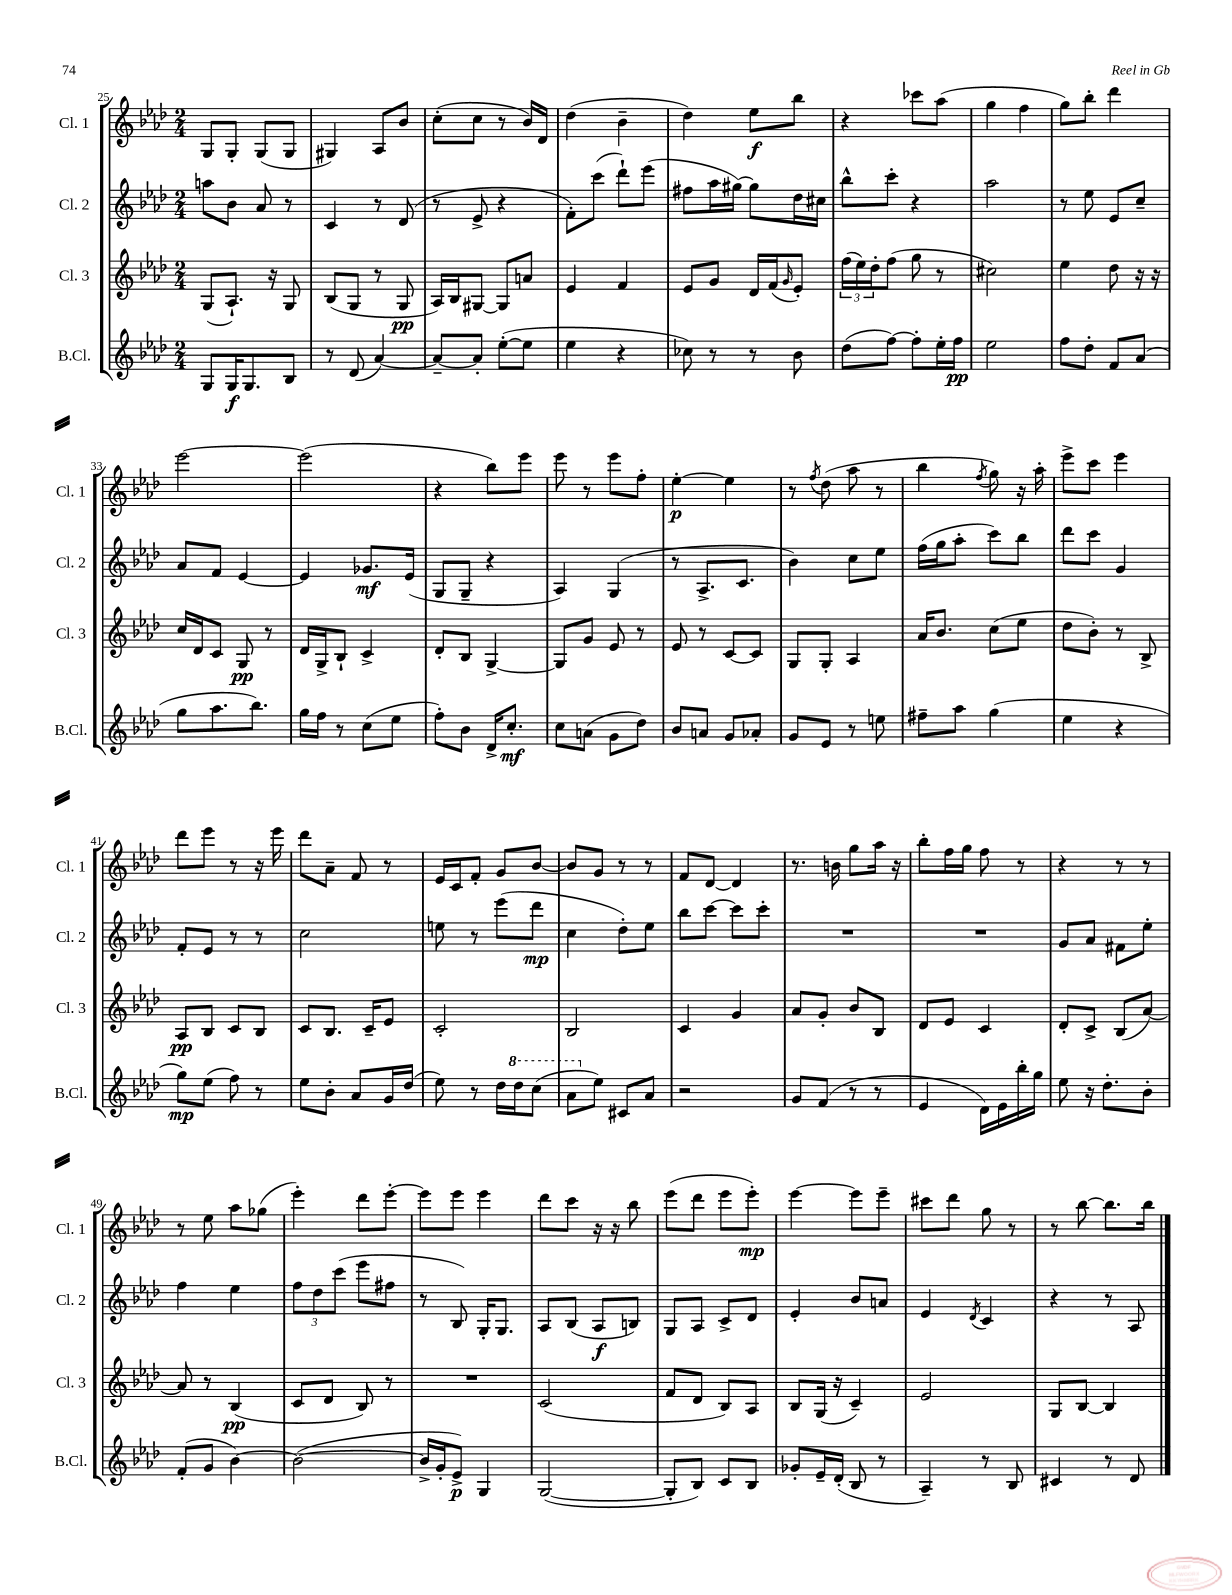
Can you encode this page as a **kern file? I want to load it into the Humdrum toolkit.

**kern	**dynam	**kern	**dynam	**kern	**dynam	**kern	**dynam
*part4	*part4	*part3	*part3	*part2	*part2	*part1	*part1
*staff4	*staff4	*staff3	*staff3	*staff2	*staff2	*staff1	*staff1
*I"B.Cl.	*	*I"Cl. 3	*	*I"Cl. 2	*	*I"Cl. 1	*
*I'B.Cl.	*	*I'Cl. 3	*	*I'Cl. 2	*	*I'Cl. 1	*
*clefG2	*	*clefG2	*	*clefG2	*	*clefG2	*
*k[b-e-a-d-]	*	*k[b-e-a-d-]	*	*k[b-e-a-d-]	*	*k[b-e-a-d-]	*
*M2/4	*	*M2/4	*	*M2/4	*	*M2/4	*
=25	=25	=25	=25	=25	=25	=25	=25
8G/L	.	(8G/L	.	8aan\L	.	8G/L	.
16G/K	f	8.A-`/J)	.	8b-\J	.	8G'/J	.
8.G/	.	.	.	.	.	.	.
.	.	.	.	8a-/	.	(8G/L	.
.	.	16r	.	.	.	.	.
8B-/J	.	8G/	.	8r	.	8G/J	.
=26	=26	=26	=26	=26	=26	=26	=26
8r	.	(8B-/L	.	4c/	.	4G#X/)	.
(8d-/	.	8G/J	.	.	.	.	.
[4a-/)	.	8r	.	8r	.	8A-/L	.
.	.	8G/	pp	(8d-/	.	8b-/J	.
=27	=27	=27	=27	=27	=27	=27	=27
8a-~/L_	.	16A-/LL)	.	8r	.	(8cc'\L	.
.	.	16B-/J	.	.	.	.	.
8a-'/J]	.	[8G#X/J	.	8e-^/	.	8cc\J	.
([8ee-'\L	.	8G#/L]	.	4r	.	8r	.
8ee-\J]	.	8an/J	.	.	.	16b-/LL)	.
.	.	.	.	.	.	16d-/JJ	.
=28	=28	=28	=28	=28	=28	=28	=28
4ee-\	.	4e-/	.	8f'\L)	.	(4dd-\	.
.	.	.	.	(8ccc\J	.	.	.
4r	.	4f/	.	8ddd-`\L)	.	4b-~\	.
.	.	.	.	(8eee-\J	.	.	.
=29	=29	=29	=29	=29	=29	=29	=29
8cc-X\)	.	8e-/L	.	8ff#X\L	.	4dd-\)	.
8r	.	8g/J	.	16aa-\L	.	.	.
.	.	.	.	[16gg#X\JJ)	.	.	.
8r	.	16d-/LL	.	8gg#\L]	.	8ee-\L	f
.	.	(16f/J	.	.	.	.	.
.	.	16qqg/	.	.	.	.	.
8b-\	.	8e-'/J)	.	16dd-\L	.	8bb-\J	.
.	.	.	.	16cc#X\JJ	.	.	.
=30	=30	=30	=30	=30	=30	=30	=30
(8dd-\L	.	(24ff\LL	.	8bb-^^\L	.	4r	.
.	.	24ee-\)	.	.	.	.	.
.	.	24dd-'\J	.	.	.	.	.
[8ff\J)	.	(8ff\J	.	8ccc'\J	.	.	.
8ff'\L]	.	8gg\	.	4r	.	8ccc-X\L	.
16ee-'\L	.	8r	.	.	.	(8aa-\J	.
16ff\JJ	pp	.	.	.	.	.	.
=31	=31	=31	=31	=31	=31	=31	=31
2ee-\	.	2cc#X\)	.	2aa-\	.	4gg\	.
.	.	.	.	.	.	4ff\	.
=32	=32	=32	=32	=32	=32	=32	=32
8ff\L	.	4ee-\	.	8r	.	8gg\L)	.
8dd-'\J	.	.	.	8ee-\	.	8bb-'\J	.
8f/L	.	8dd-\	.	8e-/L	.	4ddd-\	.
(8a-/J	.	16r	.	8cc~/J	.	.	.
.	.	16r	.	.	.	.	.
!!LO:LB:g=z
=33	=33	=33	=33	=33	=33	=33	=33
8gg\L	.	16cc/LL	.	8a-/L	.	[2eee-\	.
.	.	16d-/J	.	.	.	.	.
8.aa-\	.	8c/J	.	8f/J	.	.	.
.	.	8G/	pp	[4e-/	.	.	.
8.bb-\J)	.	.	.	.	.	.	.
.	.	8r	.	.	.	.	.
=34	=34	=34	=34	=34	=34	=34	=34
16gg\LL	.	16d-/LL	.	4e-/]	.	(2eee-\]	.
16ff\JJ	.	16G^/J	.	.	.	.	.
8r	.	8B-`/J	.	.	.	.	.
(8cc\L	.	4c^/	.	8.g-X/L	mf	.	.
8ee-\J	.	.	.	.	.	.	.
.	.	.	.	(16e-/Jk	.	.	.
=35	=35	=35	=35	=35	=35	=35	=35
8ff'\L)	.	8d-'/L	.	8G/L	.	4r	.
8b-\J	.	8B-/J	.	8G~/J	.	.	.
16d-^/KL	.	[4G^/	.	4r	.	8bb-\L)	.
8.cc'/J	mf	.	.	.	.	.	.
.	.	.	.	.	.	8eee-\J	.
=36	=36	=36	=36	=36	=36	=36	=36
8cc\L	.	8G/L]	.	4A-/)	.	8eee-\	.
(8an\J	.	8g/J	.	.	.	8r	.
8g\L	.	8e-/	.	(4G/	.	8eee-\L	.
8dd-\J)	.	8r	.	.	.	8ff'\J	.
=37	=37	=37	=37	=37	=37	=37	=37
8b-/L	.	8e-/	.	8r	.	[4ee-'\	p
8an/J	.	8r	.	8.A-^/L	.	.	.
8g/L	.	[8c/L	.	.	.	4ee-\]	.
.	.	.	.	8.c/J	.	.	.
8a-X'/J	.	8c/J]	.	.	.	.	.
=38	=38	=38	=38	=38	=38	=38	=38
8g/L	.	8G/L	.	4b-\)	.	8r	.
.	.	.	.	.	.	8qff/	.
8e-/J	.	8G'/J	.	.	.	(8dd-\	.
8r	.	4A-/	.	8cc\L	.	8aa-\	.
8een\	.	.	.	8ee-\J	.	8r	.
=39	=39	=39	=39	=39	=39	=39	=39
8ff#X~\L	.	16a-/KL	.	(16ff\LL	.	4bb-\	.
.	.	8.b-/J	.	16gg\J	.	.	.
8aa-\J	.	.	.	8aa-'\J	.	.	.
.	.	.	.	.	.	8qff/	.
(4gg\	.	(8cc\L	.	8ccc\L)	.	8gg\)	.
.	.	8ee-\J	.	8bb-\J	.	16r	.
.	.	.	.	.	.	16aa-'\	.
=40	=40	=40	=40	=40	=40	=40	=40
4ee-\	.	8dd-\L	.	8ddd-\L	.	8eee-^\L	.
.	.	8b-'\J)	.	8ccc\J	.	8ccc\J	.
4r	.	8r	.	4g/	.	4eee-\	.
.	.	8B-^/	.	.	.	.	.
!!LO:LB:g=z
=41	=41	=41	=41	=41	=41	=41	=41
8gg\L)	mp	8A-/L	pp	8f'/L	.	8ddd-\L	.
(8ee-\J	.	8B-/J	.	8e-/J	.	8eee-\J	.
8ff\)	.	8c/L	.	8r	.	8r	.
8r	.	8B-/J	.	8r	.	16r	.
.	.	.	.	.	.	16eee-\	.
=42	=42	=42	=42	=42	=42	=42	=42
8ee-\L	.	8c/L	.	2cc\	.	8ddd-\L	.
8b-'\J	.	8.B-/J	.	.	.	8a-~\J	.
8a-/L	.	.	.	.	.	8f/	.
.	.	16c~/KL	.	.	.	.	.
16g/L	.	8e-/J	.	.	.	8r	.
(16dd-/JJ	.	.	.	.	.	.	.
=43	=43	=43	=43	=43	=43	=43	=43
8ee-\)	.	2c'/	.	8een\	.	16e-/LL	.
.	.	.	.	.	.	16c/J	.
8r	.	.	.	8r	.	8f'/J	.
16dd-\LL	.	.	.	(8eee-\L	.	8g/L	.
*8va	*	*	*	*	*	*	*
16ddd-\J	.	.	.	.	.	.	.
(8ccc\J	.	.	.	8ddd-\J	mp	[8b-/J	.
=44	=44	=44	=44	=44	=44	=44	=44
8aa-\L	.	2B-/	.	4cc\	.	8b-/L]	.
*X8va	*	*	*	*	*	*	*
8ee-\J)	.	.	.	.	.	8g/J	.
8c#X/L	.	.	.	8dd-'\L)	.	8r	.
8a-/J	.	.	.	8ee-\J	.	8r	.
=45	=45	=45	=45	=45	=45	=45	=45
2r	.	4c/	.	8bb-\L	.	8f/L	.
.	.	.	.	[8ccc\J	.	[8d-/J	.
.	.	4g/	.	8ccc\L]	.	4d-/]	.
.	.	.	.	8ccc'\J	.	.	.
=46	=46	=46	=46	=46	=46	=46	=46
8g/L	.	8a-/L	.	2r	.	8.r	.
(8f/J	.	8g'/J	.	.	.	.	.
.	.	.	.	.	.	16bn\	.
8r	.	8b-/L	.	.	.	8gg\L	.
8r	.	8B-/J	.	.	.	16aa-\Jk	.
.	.	.	.	.	.	16r	.
=47	=47	=47	=47	=47	=47	=47	=47
4e-/	.	8d-/L	.	2r	.	8bb-'\L	.
.	.	8e-/J	.	.	.	16ff\L	.
.	.	.	.	.	.	16gg\JJ	.
16d-\LL)	.	4c/	.	.	.	8ff\	.
16e-\	.	.	.	.	.	.	.
16bb-'\	.	.	.	.	.	8r	.
16gg\JJ	.	.	.	.	.	.	.
=48	=48	=48	=48	=48	=48	=48	=48
8ee-\	.	8d-'/L	.	8g/L	.	4r	.
16r	.	8c^/J	.	8a-/J	.	.	.
8.dd-'\L	.	.	.	.	.	.	.
.	.	(8B-/L	.	8f#X\L	.	8r	.
8b-'\J	.	[8a-/J)	.	8ee-'\J	.	8r	.
!!LO:LB:g=z
=49	=49	=49	=49	=49	=49	=49	=49
(8f'/L	.	8a-/]	.	4ff\	.	8r	.
8g/J	.	8r	.	.	.	8ee-\	.
[4b-\)	.	(4B-/	pp	4ee-\	.	8aa-\L	.
.	.	.	.	.	.	(8gg-X\J	.
=50	=50	=50	=50	=50	=50	=50	=50
(2b-\_	.	8c/L	.	12ff\L	.	4eee-'\)	.
.	.	.	.	12dd-\	.	.	.
.	.	8d-/J	.	.	.	.	.
.	.	.	.	(12ccc\J	.	.	.
.	.	8B-/)	.	8eee-\L	.	8ddd-\L	.
.	.	8r	.	8ff#X\J	.	[8eee-'\J	.
=51	=51	=51	=51	=51	=51	=51	=51
16b-^/LL]	.	2r	.	8r	.	8eee-\L]	.
16g'/J	.	.	.	.	.	.	.
8e-^/J)	p	.	.	8B-/)	.	8eee-\J	.
4G/	.	.	.	16G'/KL	.	4eee-\	.
.	.	.	.	8.G/J	.	.	.
=52	=52	=52	=52	=52	=52	=52	=52
([2G/	.	(2c/	.	8A-/L	.	8ddd-\L	.
.	.	.	.	(8B-/J	.	8ccc\J	.
.	.	.	.	8A-/L	f	16r	.
.	.	.	.	.	.	16r	.
.	.	.	.	8Bn/J)	.	8bb-\	.
=53	=53	=53	=53	=53	=53	=53	=53
8G'/L]	.	8f/L	.	8G/L	.	(8eee-\L	.
8B-/J)	.	8d-/J	.	8A-/J	.	8ddd-\J	.
8c/L	.	8B-/L)	.	8c^/L	.	8eee-\L	.
8B-/J	.	8A-/J	.	8d-/J	.	8eee-'\J)	mp
=54	=54	=54	=54	=54	=54	=54	=54
8g-X'/L	.	8B-/L	.	4e-'/	.	[4eee-\	.
16e-~/L	.	(16G/Jk	.	.	.	.	.
(16d-'/JJ	.	16r	.	.	.	.	.
8B-/	.	4c~/)	.	8b-/L	.	8eee-\L]	.
8r	.	.	.	8an/J	.	8eee-~\J	.
=55	=55	=55	=55	=55	=55	=55	=55
4A-~/)	.	2e-/	.	4e-/	.	8ccc#X\L	.
.	.	.	.	.	.	8ddd-\J	.
.	.	.	.	8qd-/	.	.	.
8r	.	.	.	4c/	.	8gg\	.
8B-/	.	.	.	.	.	8r	.
=56	=56	=56	=56	=56	=56	=56	=56
4c#X/	.	8G/L	.	4r	.	8r	.
.	.	[8B-/J	.	.	.	[8bb-\	.
8r	.	4B-/]	.	8r	.	8.bb-\L]	.
8d-/	.	.	.	8A-/	.	.	.
.	.	.	.	.	.	16bb-\Jk	.
==	==	==	==	==	==	==	==
*-	*-	*-	*-	*-	*-	*-	*-
